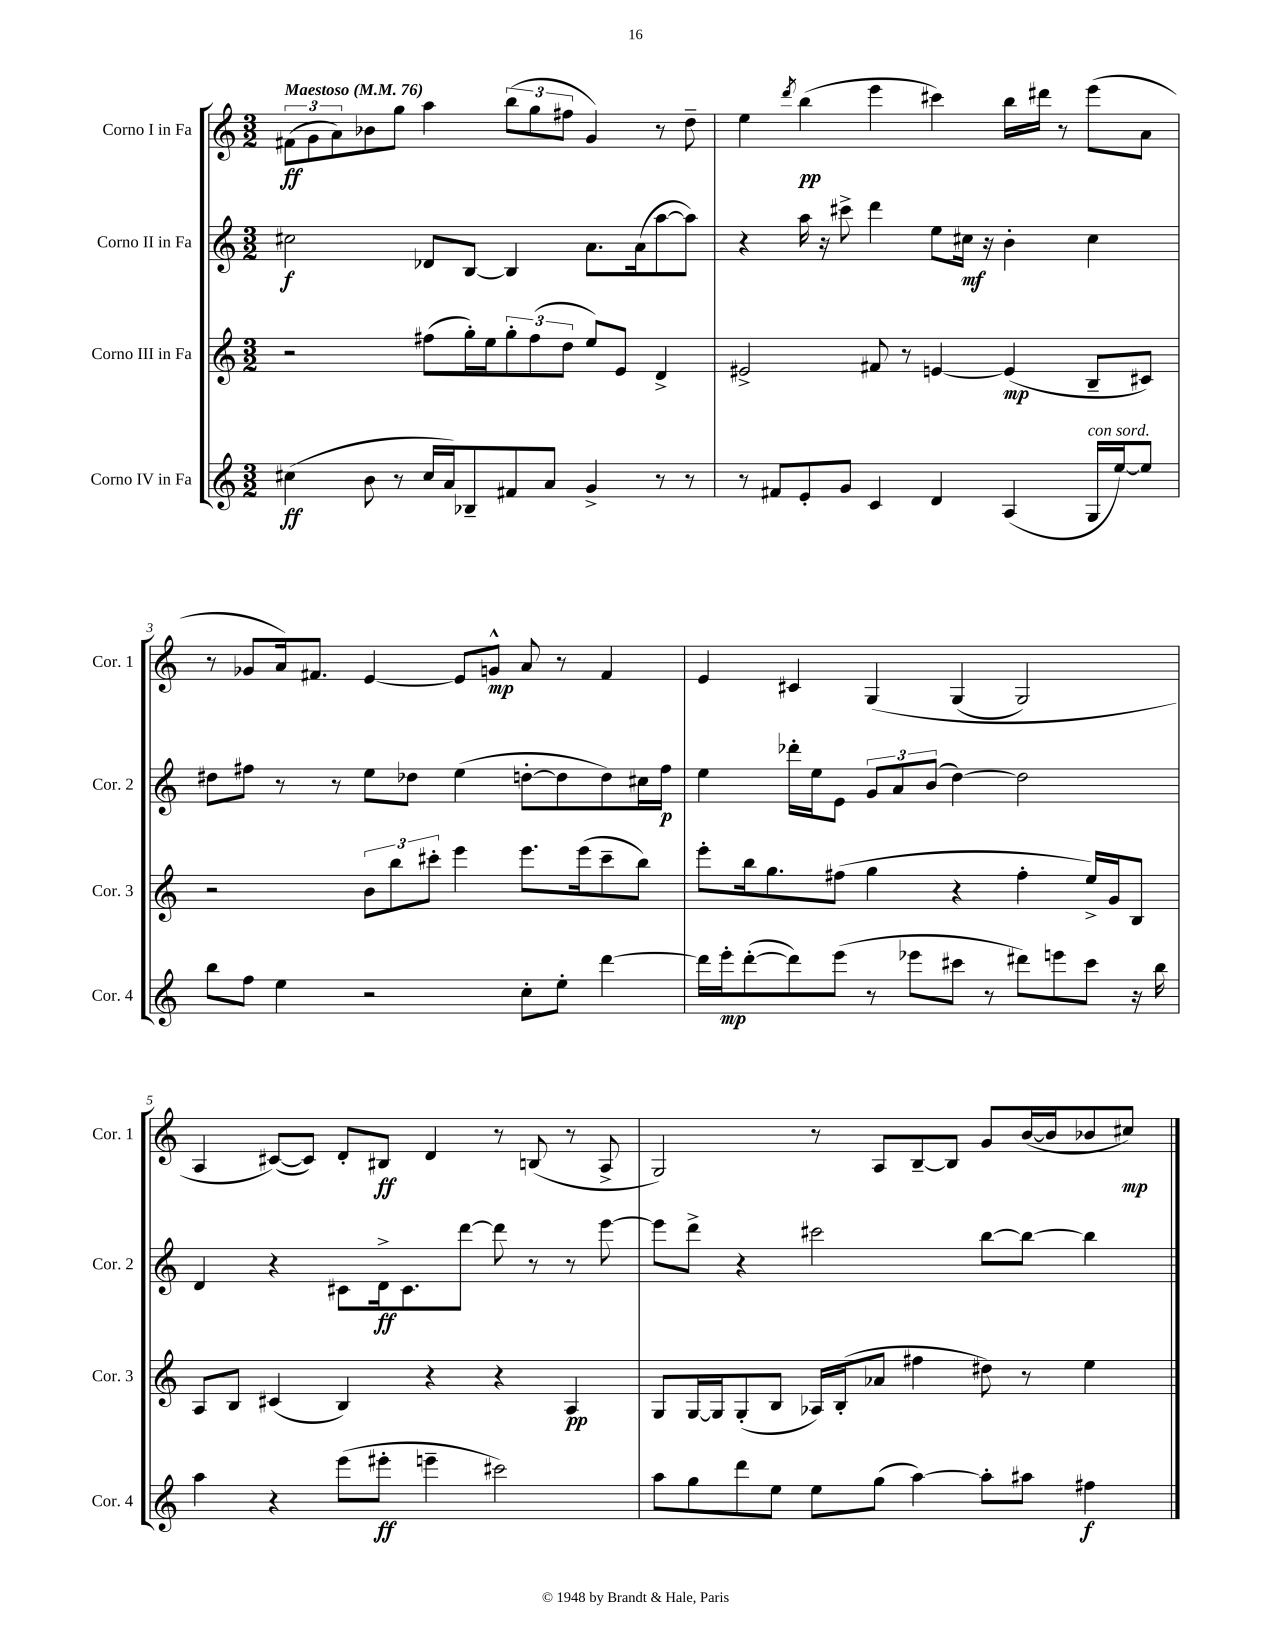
<<
\new StaffGroup <<
\new Staff = "s0" \with { instrumentName = "Corno I in Fa" shortInstrumentName = "Cor. 1" } {
    \clef treble \key c \major \numericTimeSignature \time 3/2 \tempo "Maestoso" 4 = 76
    \tuplet 3/2 { fis'8\ff( g'8 a'8) } bes'8 g''8 a''4 \tuplet 3/2 { b''8( g''8 fis''8 } g'4) r8 d''8-- |
    e''4 \acciaccatura { d'''8 } b''4\pp( e'''4 cis'''4) b''16 dis'''16 r8 e'''8( a'8 |
    r8 ges'8 a'16) fis'8. e'4~ e'8 g'8-^\mp a'8 r8 fis'4 |
    e'4 cis'4 g4\( g4( g2) |
    a4 cis'8~(\) cis'8) d'8-. bis8\ff d'4 r8 b8( r8 a8-> |
    g2) r8 a8 b8~-- b8 g'8 b'16~( b'16 bes'8 cis''8\mp) \bar "|." |
}
\new Staff = "s1" \with { instrumentName = "Corno II in Fa" shortInstrumentName = "Cor. 2" } {
    \clef treble \key c \major \numericTimeSignature \time 3/2
    cis''2\f des'8 b8~ b4 a'8. a'16( a''8~ a''8) |
    r4 a''16 r16 cis'''8-> d'''4 e''8 cis''16\mf r16 b'4-. cis''4 |
    dis''8 fis''8 r8 r8 e''8 des''8 e''4( d''8~-. d''8 d''8) cis''16 fis''16\p |
    e''4 des'''16-. e''16 e'8 \tuplet 3/2 { g'8 a'8 b'8( } d''4~) d''2 |
    d'4 r4 cis'8 d'16->\ff cis'8. d'''8~ d'''8 r8 r8 e'''8~ |
    e'''8 d'''8-> r4 cis'''2 b''8~ b''8~ b''4 \bar "|." |
}
\new Staff = "s2" \with { instrumentName = "Corno III in Fa" shortInstrumentName = "Cor. 3" } {
    \clef treble \key c \major \numericTimeSignature \time 3/2
    r2 fis''8( g''16-.) e''16 \tuplet 3/2 { g''8-. fis''8( d''8 } e''8) e'8 d'4-> |
    eis'2-> fis'8 r8 e'4~ e'4\mp( b8-- cis'8) |
    r2 \tuplet 3/2 { b'8 b''8 cis'''8-. } e'''4 e'''8. e'''16( cis'''8-- b''8) |
    e'''8-. b''16 g''8. fis''8( g''4 r4 fis''4-. e''16->) g'16 b8 |
    a8 b8 cis'4( b4) r4 r4 a4\pp |
    g8 g16~ g16 g8-.( b8 aes16) b16-.( aes'8 fis''4 dis''8) r8 e''4 \bar "|." |
}
\new Staff = "s3" \with { instrumentName = "Corno IV in Fa" shortInstrumentName = "Cor. 4" } {
    \clef treble \key c \major \numericTimeSignature \time 3/2
    cis''4\ff( b'8 r8 cis''16 a'16) bes8-- fis'8 a'8 g'4-> r8 r8 |
    r8 fis'8 e'8-. g'8 c'4 d'4 a4( g16^\markup { \italic "con sord." } e''16~) e''8 |
    b''8 f''8 e''4 r2 c''8-. e''8-. d'''4~ |
    d'''16 e'''16-.\mp d'''8~-.( d'''8) e'''8( r8 ees'''8 cis'''8 r8 dis'''8) e'''8 cis'''8 r16 b''16 |
    a''4 r4 e'''8( eis'''8-.\ff e'''4-- cis'''2) |
    a''8 g''8 d'''8 e''8 e''8 g''8( a''4~) a''8-. ais''8 fis''4\f \bar "|." |
}
>>
>>
